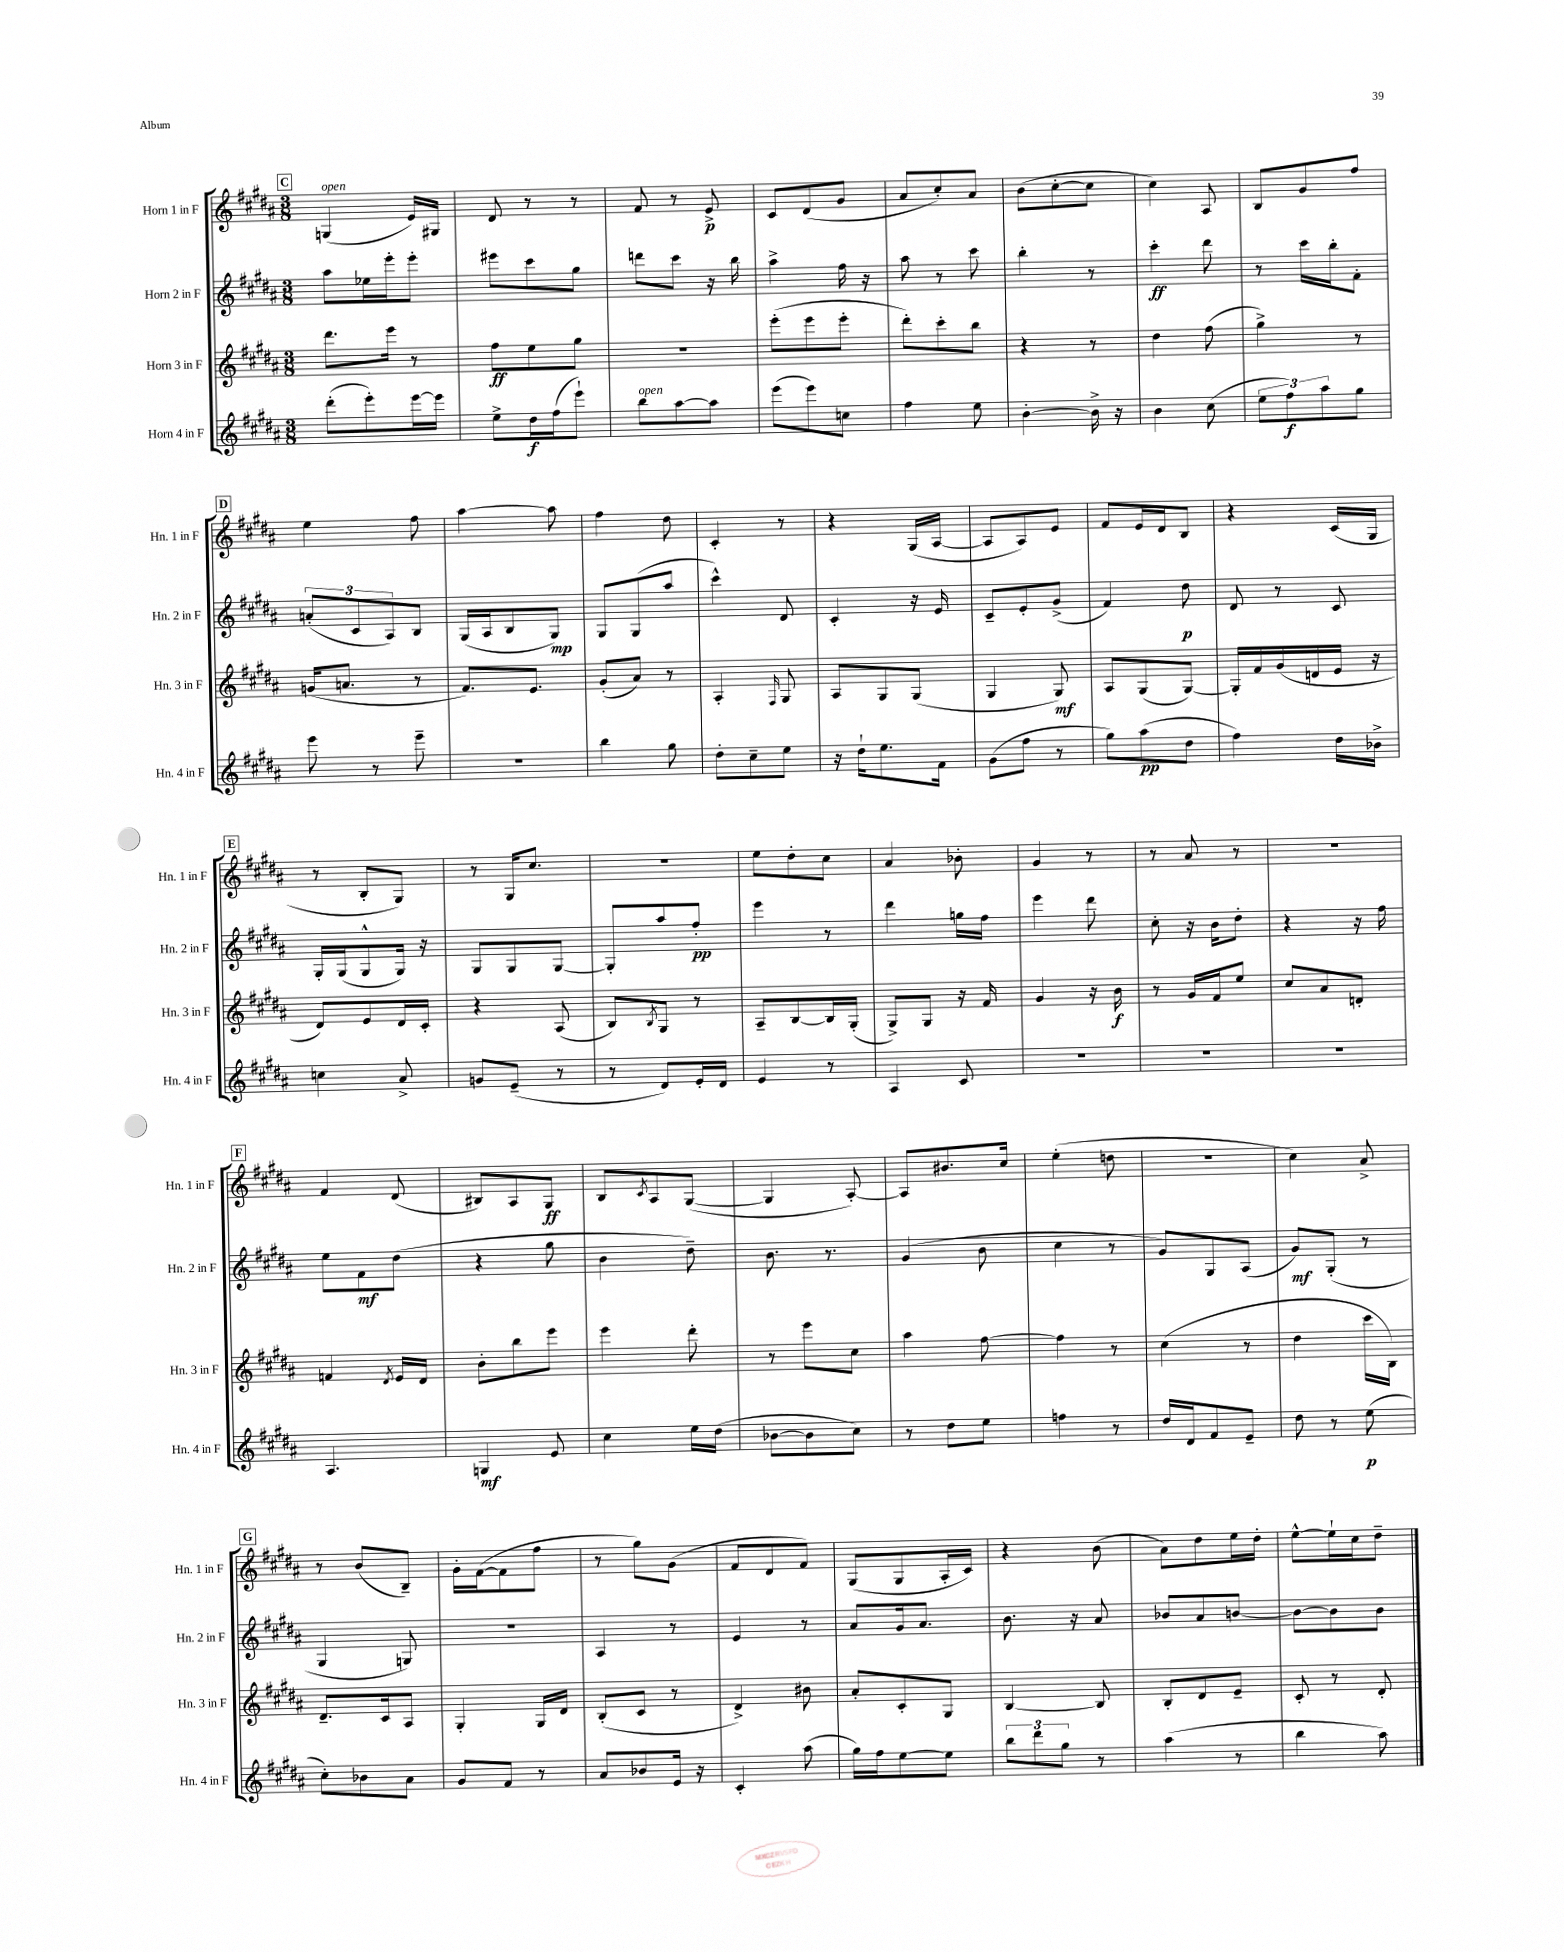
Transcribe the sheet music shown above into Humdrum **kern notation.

**kern	**kern	**kern	**kern
*staff4	*staff3	*staff2	*staff1
*clefG2	*clefG2	*clefG2	*clefG2
*k[f#c#g#d#a#]	*k[f#c#g#d#a#]	*k[f#c#g#d#a#]	*k[f#c#g#d#a#]
*M3/8	*M3/8	*M3/8	*M3/8
(8ddd#'\L	8.ddd#\L	8aa#\L	(4G/
8eee'\)	.	16ee-\L	.
.	16eee\Jk	16eee'\J	.
[16eee\L	8r	8eee'\J	16e/LL)
16eee\]JJ	.	.	16G#/JJ
=	=	=	=
8ee^\L	8ff#\L	8eee#\L	8d#/
16dd#\L	8ee\	8ccc#\	8r
(16ff#\J	.	.	.
8eee`\J)	8gg#\J	8gg#\J	8r
=	=	=	=
8bb\L	4.r	8ddd\L	8f#/
[8aa#\	.	8ccc#\J	8r
8aa#\]J	.	16r	8e^/
.	.	16bb\	.
=	=	=	=
(8eee\L	(8eee'\L	4aa#^\	8c#/L
8eee\)	8eee\	.	(8d#/
8cc\J	8eee'\J	16ff#\	8g#/J
.	.	16r	.
=	=	=	=
4ff#\	8ddd#'\L)	8aa#\	8a#/L
.	8ccc#'\	8r	8cc#'/)
8ee\	8bb\J	8ccc#\	8a#/J
=	=	=	=
[4b'\	4r	4bb'\	(8b\L
.	.	.	[8cc#'\
16b^\]	8r	8r	8cc#\]J
16r	.	.	.
=	=	=	=
4b\	4dd#\	4ccc#'\	4cc#\)
(8cc#\	(8ff#\	8ddd#\	8A#/
=	=	=	=
12ee\L	4gg#^\)	8r	8B/L
12ff#\)	.	.	.
.	.	16ccc#\LL	8g#/
12aa#\	.	.	.
.	.	16bb'\J	.
8gg#\J	8r	8f#'\J	8ff#/J
=	=	=	=
8eee\	(16g/LK	(12a'/L	4ee\
.	8.a/J	.	.
.	.	12c#/	.
8r	.	.	.
.	.	12A#/)	.
8eee~\	8r	8B/J	8ff#\
=	=	=	=
4.r	8.f#/L)	(16G#/LL	[4aa#\
.	.	16A#/J	.
.	.	8B/	.
.	8.e/J	.	.
.	.	8G#/J)	8aa#\]
=	=	=	=
4bb\	(8g#'/L	8G#/L	4ff#\
.	8a#/J)	(8G#/	.
8gg#\	8r	8aa#/J	8dd#\
=	=	=	=
8dd#'\L	4A#'/	4ccc#^^\)	4c#'/
8cc#~\	.	.	.
.	16qqF#/	.	.
8ee\J	8G#/	8d#/	8r
=	=	=	=
16r	8A#/L	4c#'/	4r
16dd#`\LK	.	.	.
8.ee\	8G#/	.	.
.	(8G#/J	16r	(16G#/LL
16f#\Jk	.	16e/	[16A#/JJ
=	=	=	=
(8g#\L	4G#/	8c#~/L	8A#/]L
8ff#\J	.	8e'/	8A#/)
8r	8G#/)	(8g#^/J	8e/J
=	=	=	=
8gg#\L)	8A#/L	4f#/)	8f#/L
(8aa#\	(8G#/	.	16e/L
.	.	.	16d#/J
8dd#\J	[8G#/J)	8dd#\	8B/J
=	=	=	=
4ff#\)	16G#'/]LL	8d#/	4r
.	16f#/	.	.
.	(16g#/	8r	.
.	16d/	.	.
16dd#\LL	16e/JJ	8c#/	(16c#/LL
16b-^\JJ	16r	.	16G#/JJ
=	=	=	=
4cc\	8d#/L)	16G#'/LL	8r
.	.	(16G#/J	.
.	8e/	8G#^^/	8B'/L
8a#^/	16d#/L	16G#/Jk)	8G#/J)
.	16c#'/JJ	16r	.
=	=	=	=
8g/L	4r	8G#/L	8r
(8e~/J	.	8G#/	16G#/LK
.	.	.	8.cc#/J
8r	(8A#/	[8G#/J	.
=	=	=	=
8r	8B/L)	8G#'/]L	4.r
.	8qB/	.	.
8d#/L)	8G#/J	8aa#/	.
16e'/L	8r	8ff#'/J	.
16d#/JJ	.	.	.
=	=	=	=
4e/	8A#~/L	4eee\	8ee\L
.	[8B/	.	8dd#'\
8r	16B/]L	8r	8cc#\J
.	(16G#'/JJ	.	.
=	=	=	=
4A#/	8G#^/L)	4ddd#\	4a#/
.	8G#/J	.	.
8c#/	16r	16gg\LL	8b-'\
.	16f#/	16ff#\JJ	.
=	=	=	=
4.r	4g#/	4eee\	4g#/
.	16r	8ddd#\	8r
.	16b\	.	.
=	=	=	=
4.r	8r	8cc#'\	8r
.	16g#/LL	16r	8a#/
.	16f#/J	16b\LK	.
.	8ee/J	8dd#'\J	8r
=	=	=	=
4.r	8cc#/L	4r	4.r
.	8a#/	.	.
.	8d'/J	16r	.
.	.	16ff#\	.
=	=	=	=
4.A#/	4f/	8ee\L	4f#/
.	.	8f#\	.
.	8qd#/	.	.
.	16e/LL	(8dd#\J	(8d#/
.	16d#/JJ	.	.
=	=	=	=
4G/	8b'\L	4r	8B#/L)
.	8bb\	.	8A#/
8e/	8eee\J	8gg#\	8G#/J
=	=	=	=
4cc#\	4eee\	4b\	8B/L
.	.	.	8qc#/
.	.	.	8A#/
16ee\LL	8ddd#'\	8dd#~\)	([8G#/J
(16dd#\JJ	.	.	.
=	=	=	=
[8b-\L	8r	8.b\	4G#/]
8b-\]	8eee\L	.	.
.	.	8.r	.
8cc#\J)	8cc#\J	.	[8A#'/)
=	=	=	=
8r	4aa#\	(4g#/	8A#/]L
8dd#\L	.	.	8.b#/
8ee\J	[8ff#\	8b\	.
.	.	.	16cc#/Jk
=	=	=	=
4ff\	4ff#\]	4cc#\	(4ee'\
8r	8r	8r	8dd\
=	=	=	=
16dd#/LL	(4cc#\	8g#/L)	4.r
16d#/J	.	.	.
8f#/	.	8G#/	.
8e~/J	8r	(8A#/J	.
=	=	=	=
8dd#\	4dd#\	8g#/L)	4cc#\)
8r	.	(8G#'/J	.
(8ee\	16ccc#\LL	8r	8a#^/
.	16B\JJ)	.	.
=	=	=	=
8cc#'\L)	8.d#~/L	4G#/	8r
8b-\	.	.	(8b/L
.	16c#/k	.	.
8a#\J	8A#/J	8G/)	8B~/J)
=	=	=	=
8g#/L	4G#'/	4.r	16g#'\LL
.	.	.	([16f#\J
8f#/J	.	.	8f#\]
8r	16G#/LL	.	8ff#\J
.	16d#/JJ	.	.
=	=	=	=
8a#/L	(8B'/L	4A#/	8r
8b-/	8c#/J	.	8gg#\L)
16e/Jk	8r	8r	(8g#\J
16r	.	.	.
=	=	=	=
4c#'/	4d#^/)	4e/	8f#/L
.	.	.	8d#/
(8aa#\	8b#\	8r	8f#/J)
=	=	=	=
16gg#\LL)	8a#'/L	8a#/L	(8G#/L
16ff#\J	.	.	.
[8ee\	8c#'/	16g#/k	8G#/
.	.	8.a#/J	.
8ee\]J	8G#/J	.	16A#'/L
.	.	.	16c#/JJ)
=	=	=	=
12bb\L	[4B/	8.b\	4r
12ddd#\	.	.	.
12gg#\J	.	.	.
.	.	16r	.
8r	8B/]	8a#/	(8b\
=	=	=	=
(4aa#\	8B'/L	8b-/L	8a#\L)
.	8d#/	8a#/	8dd#\
8r	8e~/J	[8b/J	16ee\L
.	.	.	16dd#'\JJ
=	=	=	=
4bb\	8c#'/	8b\_L	[8ee^^\L
.	8r	8b\]	16ee`\]L
.	.	.	16cc#\J
8aa#\)	8d#'/	8b\J	8dd#~\J
==	==	==	==
*-	*-	*-	*-
